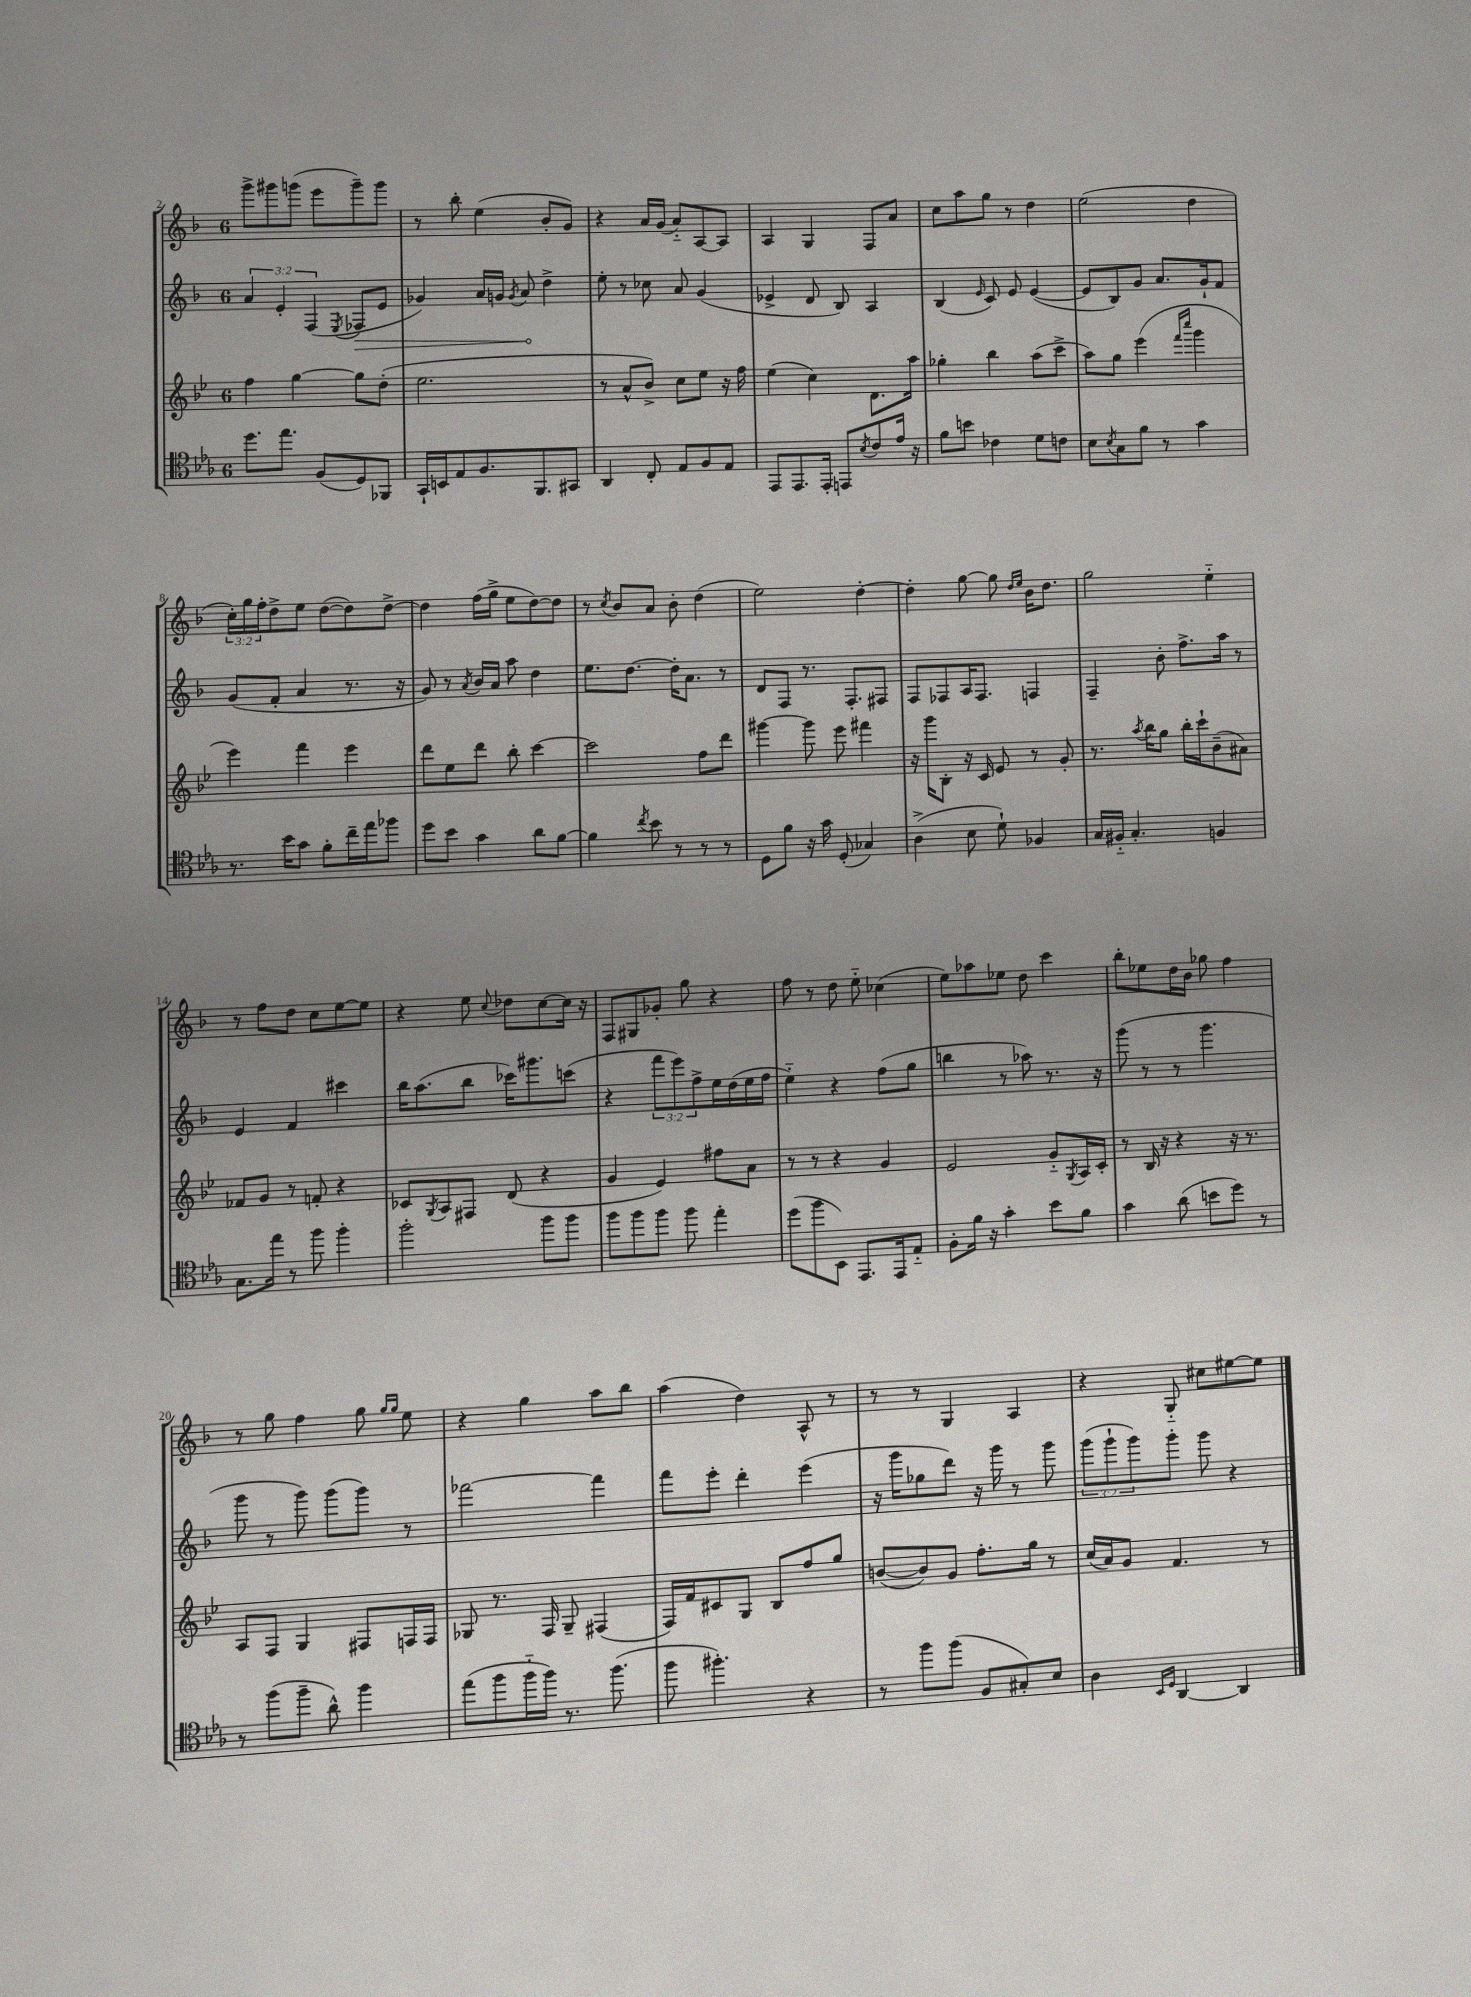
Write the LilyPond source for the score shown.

<<
\new StaffGroup <<
\new Staff = "s0" {
    \clef treble \key f \major \once \override Staff.TimeSignature.style = #'single-digit \time 6/8 \override Staff.TupletNumber.text = #tuplet-number::calc-fraction-text
    g'''8-> gis'''8 g'''8( e'''8 g'''8--) g'''8 |
    r8 bes''8-. e''4( bes'8-. g'8) |
    r4 a'16 g'16( a'8-_) a8~ a8 |
    a4 g4 f8 a'8 |
    c''8 a''8 g''8 r8 d''4 |
    e''2( d''4 |
    \tuplet 3/2 { c''16-.) g''16 f''16-. } d''8-> e''8 d''8~( d''8) d''8~-> |
    d''4 f''16( g''16-> e''8 d''8~) d''8 |
    r8 \acciaccatura { c''8 } bes'8 a'8 bes'8-. d''4( |
    e''2) d''4~-. |
    d''4-. g''8~ g''8 \grace { d''16 e''16 } bes'16 d''8. |
    g''2 e''4-_ |
    r8 f''8 d''8 c''8 e''8~ e''8 |
    r4 e''8 \appoggiatura { c''8 } des''8 c''8~ c''16 r16 |
    f8 gis8 ges'8-. g''8 r4 |
    f''8 r8 d''8 e''8-_ ces''4( |
    e''8) aes''8 ees''8 d''8 c'''4 |
    bes''8-. ees''8 d''16 bes'16 ges''8 f''4 |
    r8 g''8 f''4 g''8 \grace { g''16 g''16 } e''8 |
    r4 g''4 a''8 bes''8 |
    a''4( d''4) a8-^ r8 |
    r8 r8 g4 a4 |
    r4 g8-_ cis''8 eis''8~ eis''8 \bar "|." |
}
\new Staff = "s1" {
    \clef treble \key f \major \once \override Staff.TimeSignature.style = #'single-digit \time 6/8 \override Staff.TupletNumber.text = #tuplet-number::calc-fraction-text
    \tuplet 3/2 { a'4 e'4-. f4( } \acciaccatura { e8 } \once \override Hairpin.circled-tip = ##t fes8\> e'8 |
    ges'4) a'16 g'16 \acciaccatura { g'8 } a'8\! d''4-> |
    e''8-. r8 ces''8 a'8 g'4( |
    ees'4-> d'8 bes8) a4 |
    bes4( \grace { e'16 } c'8) e'8 e'4~( |
    e'8 bes8) g'8 a'8. g'16-! f'8 |
    g'8( f'8-. a'4 r8. r16 |
    g'8) r8 \acciaccatura { a'8 } bes'16 a'16 a''8 d''4 |
    e''8. d''8.~ d''16-. a'8. r8 |
    d'8 f8 r8. f8.-. fis8 |
    f8 fes8 a16 fes8. f4 |
    f4-- bes'8-. f''8.-> a''16 r8 |
    e'4 f'4 cis'''4 |
    bes''16 a''8.( bes''8 ces'''16) gis'''8. c'''8( |
    r4 \tuplet 3/2 { f'''8 e'''8) f''8-> } e''16 d''16( e''16 f''16 |
    e''4-_) r4 f''8( g''8 |
    b''4 r8 aes''8) r8. r16 |
    g'''8( r8 r8 g'''4. |
    g'''8 r8 g'''8) g'''8( g'''8) r8 |
    fes'''2~ fes'''4 |
    f'''8 e'''8-. d'''4-. e'''4( |
    r16 g'''16 ges''8 d'''8) r16 g'''16 r8 g'''8 |
    \tuplet 3/2 { g'''8( g'''8-! g'''8) } g'''8-. g'''8 r4 \bar "|." |
}
\new Staff = "s2" {
    \clef treble \key bes \major \once \override Staff.TimeSignature.style = #'single-digit \time 6/8
    f''4 g''4~ g''8 d''8-.( |
    ees''2. |
    r8 a'8-^ bes'8->) c''8 ees''8 r16 f''16 |
    ees''4( c''4) d'8. a''16 |
    ges''4-. bes''4 a''8( c'''8-> |
    a''8) g''8 ees'''4( \grace { f'''16 c''''16 } g'''4 |
    ees'''4) f'''4 ees'''4 |
    d'''8 ees''8 d'''8 bes''8-. c'''4~ |
    c'''2 f''8 d'''8 |
    gis'''4~ gis'''8 ees'''8 fis'''4 |
    r16 g'''16 bes8-. r16 c'16 ees'8 r8 g'8-. |
    r8. \acciaccatura { a''8 } bes''16 g''8 bes''16-. c'''16-! bes'8--( ais'8) |
    fes'8 g'8 r8 f'8-. r4 |
    ces'8 \acciaccatura { g8 } a8 fis8 d'8( r4 |
    g'4 ees'4) fis''8 a'8 |
    r8 r8 r4 g'4 |
    ees'2 g'8-_ \acciaccatura { g8 } a16 c'16-. |
    r8 bes16 r16 r4 r16 r8. |
    a8 f8 g4 fis8 f16 f16 |
    ges8 r8. f16 ges8-- fis4( |
    f16) f'16 cis'8 g8 bes8 f''8 g''8 |
    b'8~( b'8) g'8 f''8.-. g''16 r8 |
    c''16( a'16) g'8 f'4. r8 \bar "|." |
}
\new Staff = "s3" {
    \clef tenor \key ees \major \once \override Staff.TimeSignature.style = #'single-digit \time 6/8
    d''8. ees''8. f8( d8) fes,8 |
    g,16-! b,16 ees8 f8. f,8. gis,8 |
    aes,4 c8-. ees8 f8 ees8 |
    ees,8 ees,8. ees,16-. e,8 \acciaccatura { bes8 } c'8 ees'16 r16 |
    f'8 b'8 ces'4 d'8 c'8 |
    bes8 \acciaccatura { bes8 } g8 f'8 r8 g'4 |
    r8. bes'16 g'8 f'8-. c''16-- ees''16 fes''8 |
    d''8 bes'8 g'4 aes'8 f'8~ |
    f'4 \acciaccatura { c''8 } bes'8 r8 r8 r8 |
    d8 f'8 r16 g'16 d8-.( ges4) |
    aes4->( bes8 d'8-!) fes4 |
    g16 fis16-_ g4.-. f4 |
    g8. ees''16 r8 f''8 f''4-. |
    f''2-. f''8 f''8 |
    f''8 f''8 f''8 f''8 ees''4-. |
    d''8( f''8 bes,8) ees,8. ees,16 ees8-_ |
    f8-. f'16 r16 g'4-. bes'8 f'8 |
    g'4 aes'8( b'8 d''8) r8 |
    r8 f''8( f''8-- aes'8-^) f''4 |
    ees''8( f''8 f''16-_ f''16) r8. f''8.( |
    f''8 fis''4.-.) r4 |
    r8 f''8 f''8( f8 gis8-.) bes8 |
    aes4 \grace { bes,16 d16 } aes,4~ aes,4 \bar "|." |
}
>>
>>
\layout { \context { \Score currentBarNumber = #2 } }
